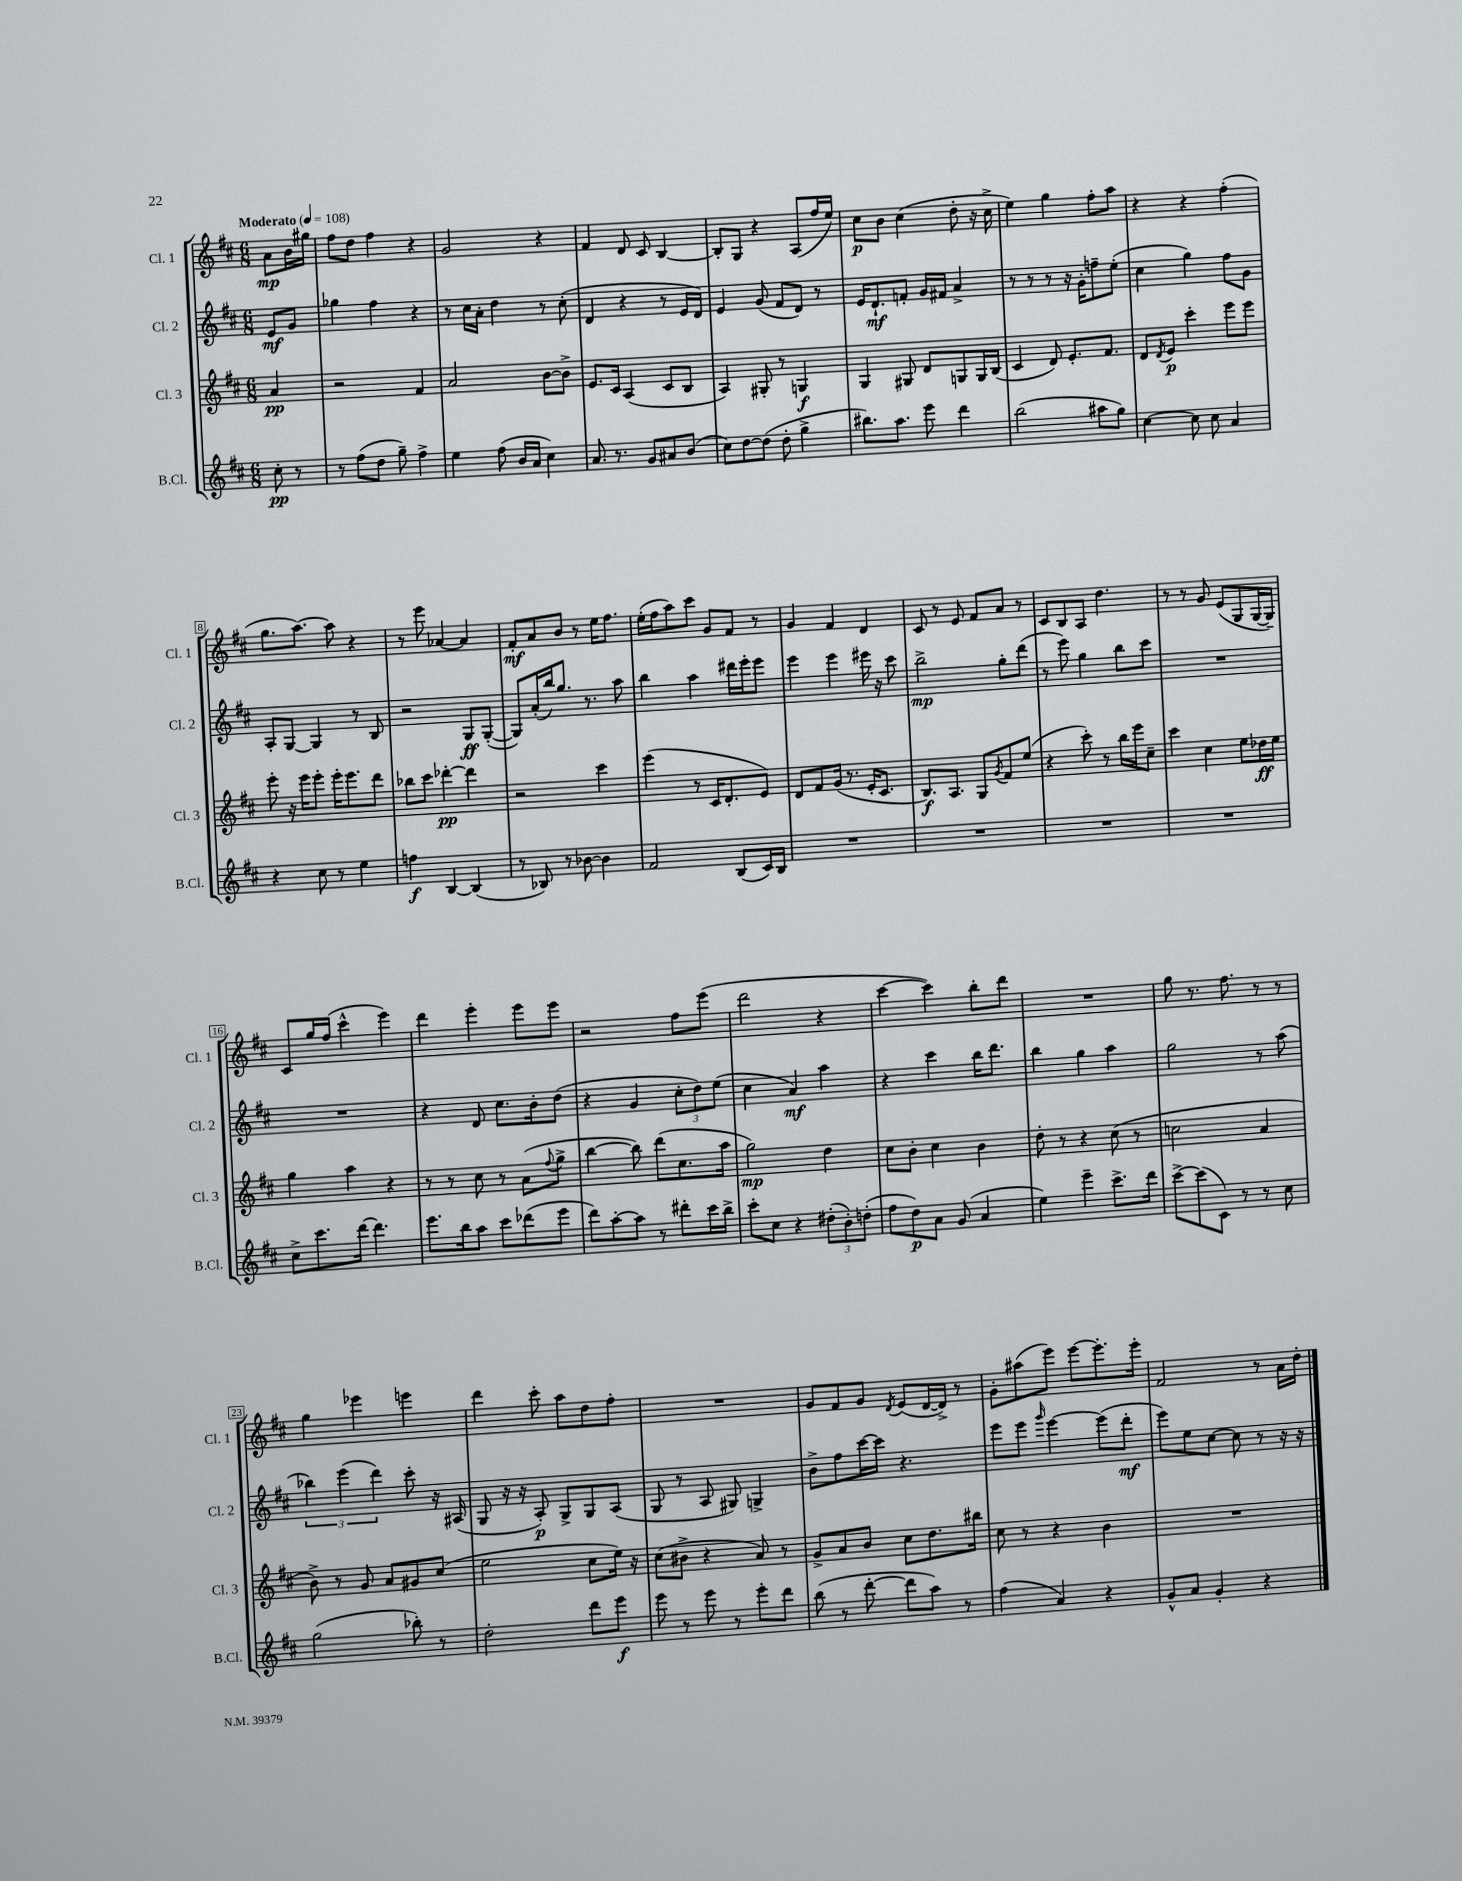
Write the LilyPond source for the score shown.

<<
\new StaffGroup <<
\new Staff = "s0" \with { instrumentName = "Cl. 1" shortInstrumentName = "Cl. 1" } {
    \clef treble \key d \major \numericTimeSignature \time 6/8 \partial 4 \tempo "Moderato" 4 = 108
    a'8\mp b'16 gis''16 |
    fis''8 d''8 fis''4 r4 |
    g'2 r4 |
    fis'4 d'8 cis'8 b4~ |
    b8-. g8 r4 a8( fis''16 e''16) |
    cis''8\p b'8 cis''4( d''8-. r16 cis''16-> |
    e''4) g''4 fis''8-. a''8 |
    r4 r4 fis''4-.( |
    g''8. a''8.~) a''8 r4 |
    r8 e'''8 aes'4~ aes'4 |
    fis'8-.\mf a'8 b'8 r8 e''16 fis''8. |
    e''16-.( fis''16 a''8) cis'''8 g'8 fis'8 r8 |
    g'4 fis'4 d'4 |
    cis'8 r8 e'8 fis'8 a'8 r8 |
    cis'8 b8 a8 d''4. |
    r8 r8 g'8 e'8( g8 g16~ g16--) |
    cis'8 g''16 fis''16( cis'''4-^ e'''4) |
    d'''4 e'''4-. e'''8 e'''8 |
    r2 fis''8 e'''8( |
    d'''2 r4 |
    cis'''4~ cis'''4) b''8-. d'''8 |
    R2. |
    g''8 r8. fis''8. r8 r8 |
    g''4 ees'''4 e'''4 |
    d'''4 cis'''8-. a''8 d''8 fis''8-. |
    R2. |
    g'8 fis'8 g'8 \acciaccatura { d'8 } e'8( d'16~ d'16->) r8 |
    g'8-. ais''8( e'''8) e'''8~ e'''8.-. e'''16-. |
    fis'2 r8 a'16 d''16-. \bar "|." |
}
\new Staff = "s1" \with { instrumentName = "Cl. 2" shortInstrumentName = "Cl. 2" } {
    \clef treble \key d \major \numericTimeSignature \time 6/8 \partial 4
    e'8\mf g'8 |
    ges''4 fis''4 r4 |
    r8 cis''16 a'16-. d''4 r8 cis''8-.( |
    d'4 r4 r8 e'16 d'16) |
    e'4 g'8( fis'8 d'8) r8 |
    e'16 d'8.-!\mf f'8-. g'16 fis'16 a'4-> |
    r8 r8 r8 r16 g'16-. f''8-- e''8-.( |
    cis''4 g''4) fis''8 g'8 |
    a8-. g8~ g4 r8 b8 |
    r2 g8\ff g8~-.( |
    g8) a'16-.( b''16) g''8. r8. a''8 |
    b''4 a''4 dis'''16 e'''16-. e'''8 |
    e'''4 e'''4 eis'''16 r16 cis'''8 |
    b''2->\mp g''8-. d'''8( |
    r8 e'''8) g''4 b''8 cis'''8 |
    R2. |
    R2. |
    r4 d'8 cis''8. b'16-. d''8( |
    r4 g'4 \tuplet 3/2 { cis''8-. d''8) e''8( } |
    cis''4 a'4\mf) a''4 |
    r4 cis'''4 b''16 d'''8. |
    b''4 g''4 a''4 |
    g''2 r8 a''8( |
    \tuplet 3/2 { bes''4) e'''4( d'''4) } cis'''8-. r16 ais16( |
    g8 r16 r16 a8-.\p) g8-> g8 a8( |
    g8 r8 a8 gis8) g4-> |
    b'8-> fis''8 cis'''16~ cis'''16 r4. |
    e'''8 e'''8 \grace { g'''16 } e'''4~ e'''8( d'''8-.\mf |
    e'''8) e''8 cis''8~ cis''8 r8 r16 r16 \bar "|." |
}
\new Staff = "s2" \with { instrumentName = "Cl. 3" shortInstrumentName = "Cl. 3" } {
    \clef treble \key d \major \numericTimeSignature \time 6/8 \partial 4
    a'4\pp |
    r2 fis'4 |
    a'2 b'8~ b'8-> |
    e'8. cis'16 a4( cis'8 b8 |
    a4) gis8-. r8 g4\f |
    g4 gis8 d'8 g8 g16 b16( |
    cis'4 d'8) e'8.-. fis'8. |
    d'8 \acciaccatura { d'8 } e'8\p cis'''4-. e'''8 e'''8 |
    e'''8-. r16 e'''16 e'''8-. e'''16-. e'''8. d'''8 |
    bes''8 cis'''8 des'''4~-.\pp des'''4 |
    r2 cis'''4 |
    e'''4( r8 cis'16 d'8.-. e'8) |
    d'8 fis'8 g'16( r8. e'16-. cis'8. |
    b8.\f) a8. g8 \acciaccatura { g'8 } fis'8 e''8( |
    r4 cis'''8-.) r8 b''16 e'''16 cis''8-- |
    cis'''4 cis''4 e''8 des''16\ff e''16 |
    g''4 a''4 r4 |
    r8 r8 cis''8 r8 a'8( \appoggiatura { fis''8 } g''8-> |
    b''4~ b''8) d'''8( cis''8. a''16 |
    g''2\mp) d''4 |
    cis''8 b'8-. cis''4 b'4 |
    d''8-. r8 r4 cis''8( r8 |
    c''2 a'4 |
    b'8->) r8 g'8 a'8 gis'8 cis''8( |
    e''2 cis''8 e''16) r16 |
    cis''8( bis'8-> r4 a'8) r8 |
    g'8-> a'8 b'8 cis''8 d''8. bis''16 |
    cis''8 r8 r4 b'4 |
    R2. \bar "|." |
}
\new Staff = "s3" \with { instrumentName = "B.Cl." shortInstrumentName = "B.Cl." } {
    \clef treble \key d \major \numericTimeSignature \time 6/8 \partial 4
    cis''8-.\pp r8 |
    r8 fis''8( d''8 g''8--) fis''4-> |
    e''4 fis''8( b'16 a'16 cis''4) |
    a'8. r8. g'8 ais'8 b'8( |
    cis''8) d''8~ d''8( d''8-. g''4-> |
    bis''8.) a''8. e'''8 d'''4 |
    b''2( ais''8 g''8) |
    cis''4~ cis''8 cis''8 a'4 |
    r4 cis''8 r8 e''4 |
    f''4\f b4~ b4( |
    r8 bes8) r8 bes'8~ bes'4 |
    fis'2 b8( cis'16) b16 |
    R2. |
    R2. |
    R2. |
    R2. |
    cis''8-> cis'''8. d'''16~ d'''4. |
    e'''8. b''16 a''8 cis'''8 des'''8( e'''8 |
    d'''8) a''8~-. a''8 r8 dis'''8-. cis'''16 b''16-> |
    cis'''8-. cis''8 r4 \tuplet 3/2 { dis''8-.( b'8-.) d''8-.( } |
    fis''8 d''8\p) a'8 g'8( a'4 |
    e''4) e'''4-- cis'''8.-> d'''16 |
    cis'''8~-> cis'''8( cis'8) r8 r8 cis''8 |
    g''2( bes''8-.) r8 |
    d''2-. d'''8 e'''8\f |
    e'''8 r8 e'''8 r8 e'''8-. d'''8 |
    b''8( r8 d'''8~-. d'''8 a''8) r8 |
    fis''4( a'4) r4 |
    g'8-^ a'8 g'4-. r4 \bar "|." |
}
>>
>>
\layout { \context { \Score \override BarNumber.stencil = #(make-stencil-boxer 0.1 0.3 ly:text-interface::print) } }
